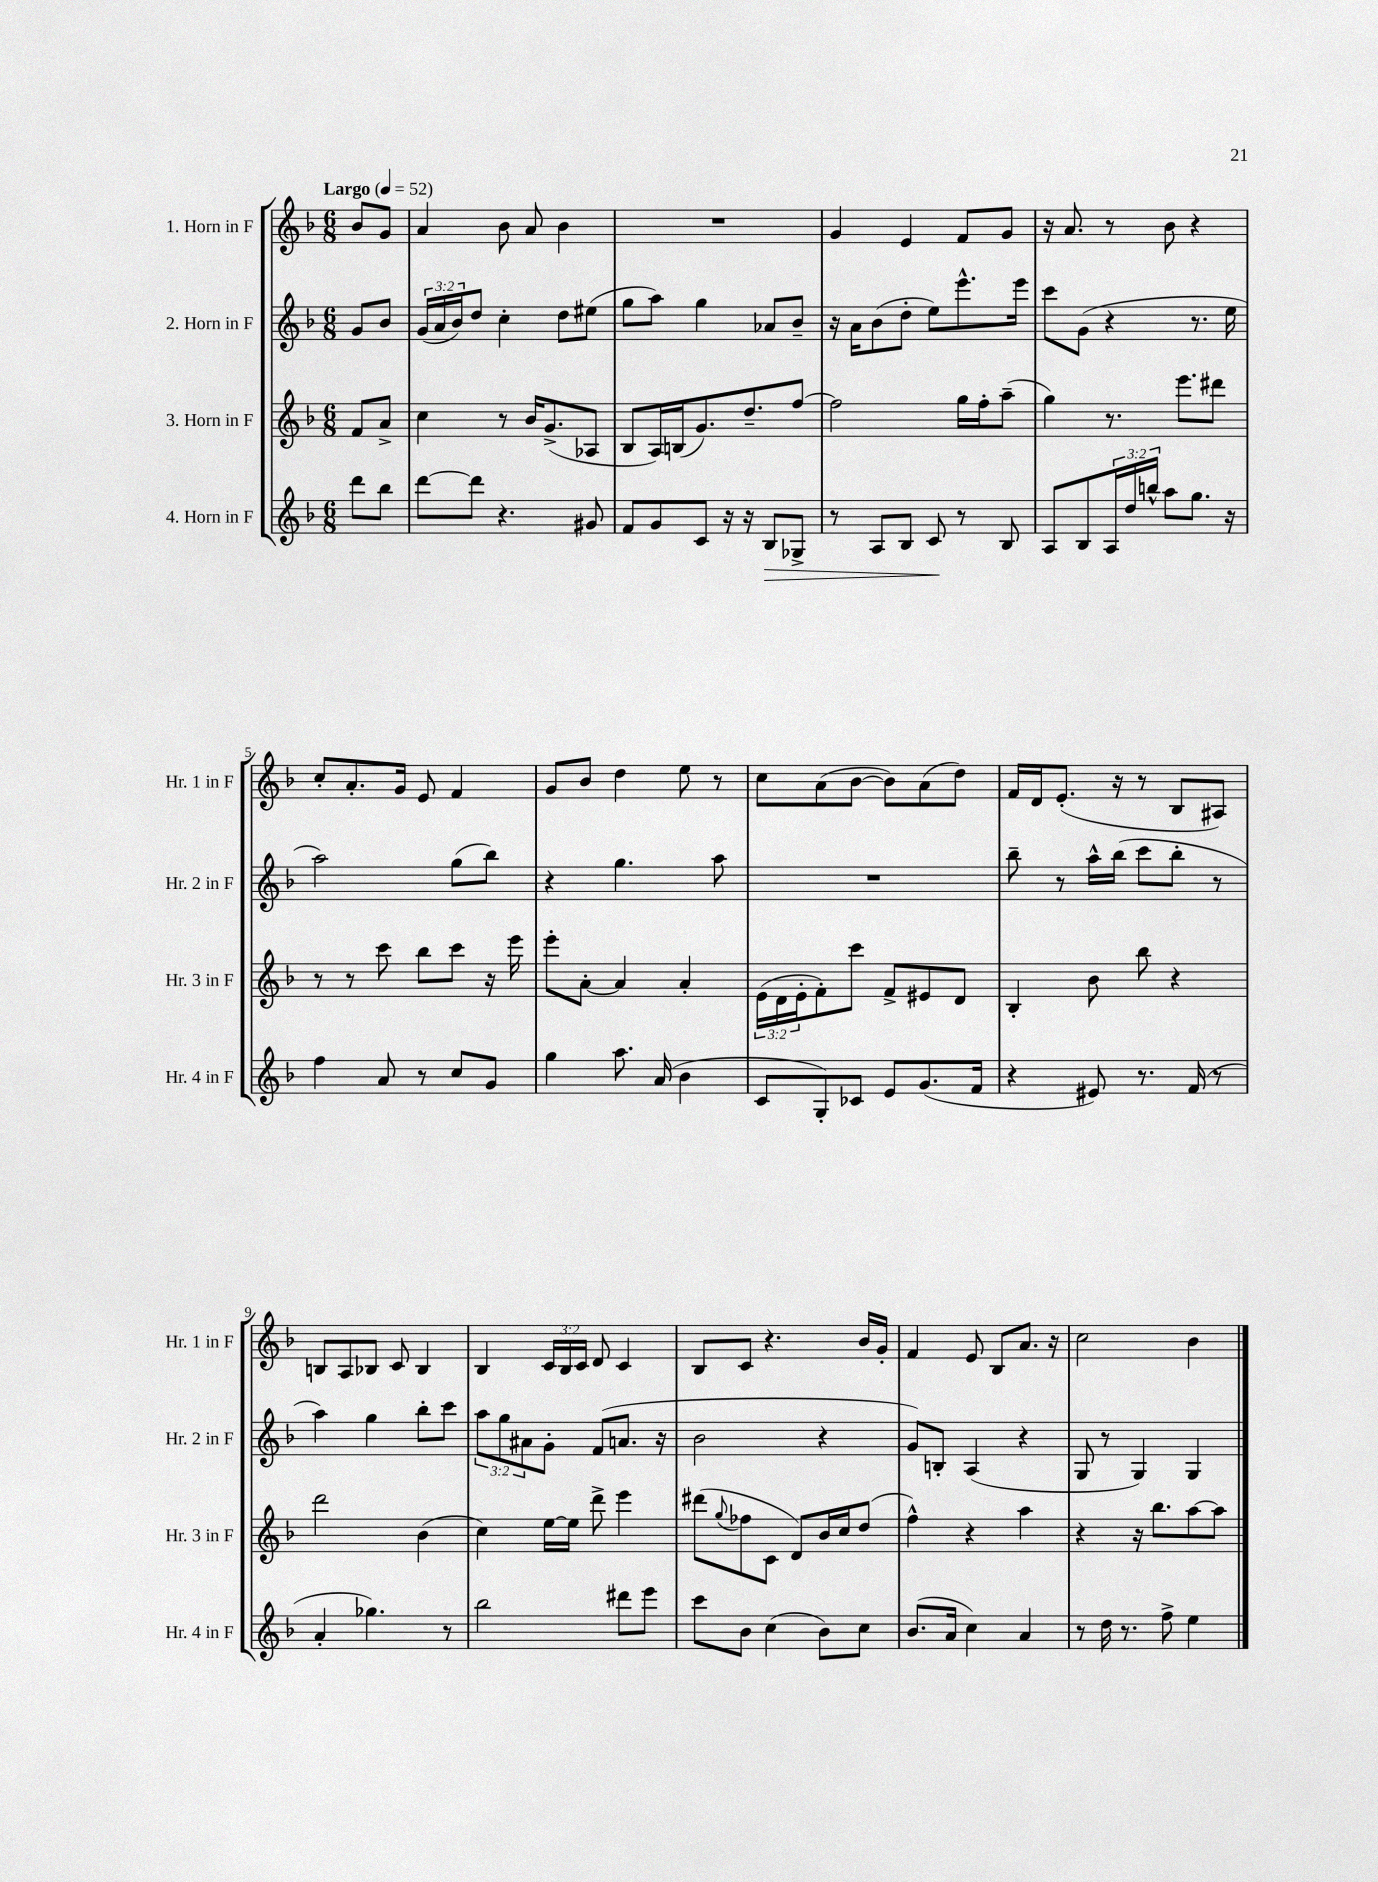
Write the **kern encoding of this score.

**kern	**kern	**kern	**kern
*staff4	*staff3	*staff2	*staff1
*clefG2	*clefG2	*clefG2	*clefG2
*k[b-]	*k[b-]	*k[b-]	*k[b-]
*M6/8	*M6/8	*M6/8	*M6/8
*MM52	*MM52	*MM52	*MM52
8ddd\L	8f/L	8g/L	8b-/L
8bb-\J	8a^/J	8b-/J	8g/J
=	=	=	=
[8ddd\L	4cc\	(24g/LL	4a/
.	.	24a/	.
.	.	24b-/J)	.
8ddd\]J	.	8dd/J	.
4.r	8r	4cc'\	8b-\
.	16b-/LK	.	8a/
.	(8.g^/	.	.
.	.	8dd\L	4b-\
8g#/	8A-/J	(8ee#\J	.
=	=	=	=
8f/L	8B-/L	8gg\L	2.r
8g/	16A/L)	8aa\J)	.
.	(16B/J	.	.
8c/J	8.g/)	4gg\	.
16r	.	.	.
16r	8.dd~/	.	.
8B-/L	.	8a-/L	.
8G-^/J	[8ff/J	8b-~/J	.
=	=	=	=
8r	2ff\]	16r	4g/
.	.	16a\LK	.
8A/L	.	(8b-\	.
8B-/J	.	8dd'\J	4e/
8c/	.	8ee\L)	.
8r	16gg\LL	8.eee^^\	8f/L
.	16ff'\J	.	.
8B-/	(8aa~\J	.	8g/J
.	.	16eee\Jk	.
=	=	=	=
8A/L	4gg\)	8ccc\L	16r
.	.	.	8.a/
8B-/	.	(8g\J	.
24A/L	8.r	4r	8r
24dd/	.	.	.
24bb^^/JJ	.	.	.
8aa\L	.	.	8b-\
.	8.eee\L	.	.
8.gg\J	.	8.r	4r
.	8ddd#\J	.	.
16r	.	16ee\	.
=	=	=	=
4ff\	8r	2aa\)	8cc'/L
.	8r	.	8.a'/
8a/	8ccc\	.	.
.	.	.	16g/Jk
8r	8bb-\L	.	8e/
8cc/L	8ccc\J	(8gg\L	4f/
8g/J	16r	8bb-\J)	.
.	16eee\	.	.
=	=	=	=
4gg\	8eee'\L	4r	8g/L
.	[8a'\J	.	8b-/J
8.aa\	4a/]	4.gg\	4dd\
(16a/	.	.	.
4b-\	4a'/	.	8ee\
.	.	8aa\	8r
=	=	=	=
8c/L	(24e\LL	2.r	8cc\L
.	24d\	.	.
.	24e'\J	.	.
8G'/)	8f'\)	.	(8a\
8c-/J	8ccc\J	.	[8b-\J
8e/L	8f^/L	.	8b-\]L)
(8.g/	8e#/	.	(8a\
.	8d/J	.	8dd\J)
16f/Jk	.	.	.
=	=	=	=
4r	4B-'/	8bb-~\	16f/LL
.	.	.	16d/J
.	.	8r	(8.e'/J
8e#/)	8b-\	16aa^^\LL	.
.	.	(16bb-\JJ	16r
8.r	8bb-\	8ccc\L	8r
.	4r	8bb-'\J	8B-/L
(16f/	.	.	.
8r	.	8r	8A#/J)
=	=	=	=
4a'/	2ddd\	4aa\)	8B/L
.	.	.	8A/
4.gg-\)	.	4gg\	8B-/J
.	.	.	8c/
.	(4b-\	8bb-'\L	4B-/
8r	.	8ccc\J	.
=	=	=	=
2bb-\	4cc\)	12aa\L	4B-/
.	.	12gg\	.
.	.	12a#\	.
.	[16ee\LL	8g'\J	24c/LL
.	.	.	24B-/
.	16ee\]JJ	.	.
.	.	.	24c/JJ
.	8ddd^\	(8f/L	8d/
8ddd#\L	4eee\	8.a/J	4c/
8eee\J	.	.	.
.	.	16r	.
=	=	=	=
8ccc\L	(8ddd#\L	2b-\	8B-/L
.	8qqgg/	.	.
8b-\J	8ff-\	.	8c/J
(4cc\	8c\J	.	4.r
.	8d/L)	.	.
8b-\L)	16b-/L	4r	.
.	16cc/J	.	.
8cc\J	(8dd/J	.	16b-/LL
.	.	.	16g'/JJ
=	=	=	=
(8.b-/L	4ff^^\)	8g/L)	4f/
.	.	8B'/J	.
16a/Jk	.	.	.
4cc\)	4r	(4A/	8e/
.	.	.	8B-/L
4a/	4aa\	4r	8.a/J
.	.	.	16r
=	=	=	=
8r	4r	8G/	2cc\
16dd\	.	8r	.
8.r	.	.	.
.	16r	4G/)	.
.	8.bb-\L	.	.
8ff^\	.	.	.
4ee\	[8aa\	4G/	4b-\
.	8aa\]J	.	.
==	==	==	==
*-	*-	*-	*-
